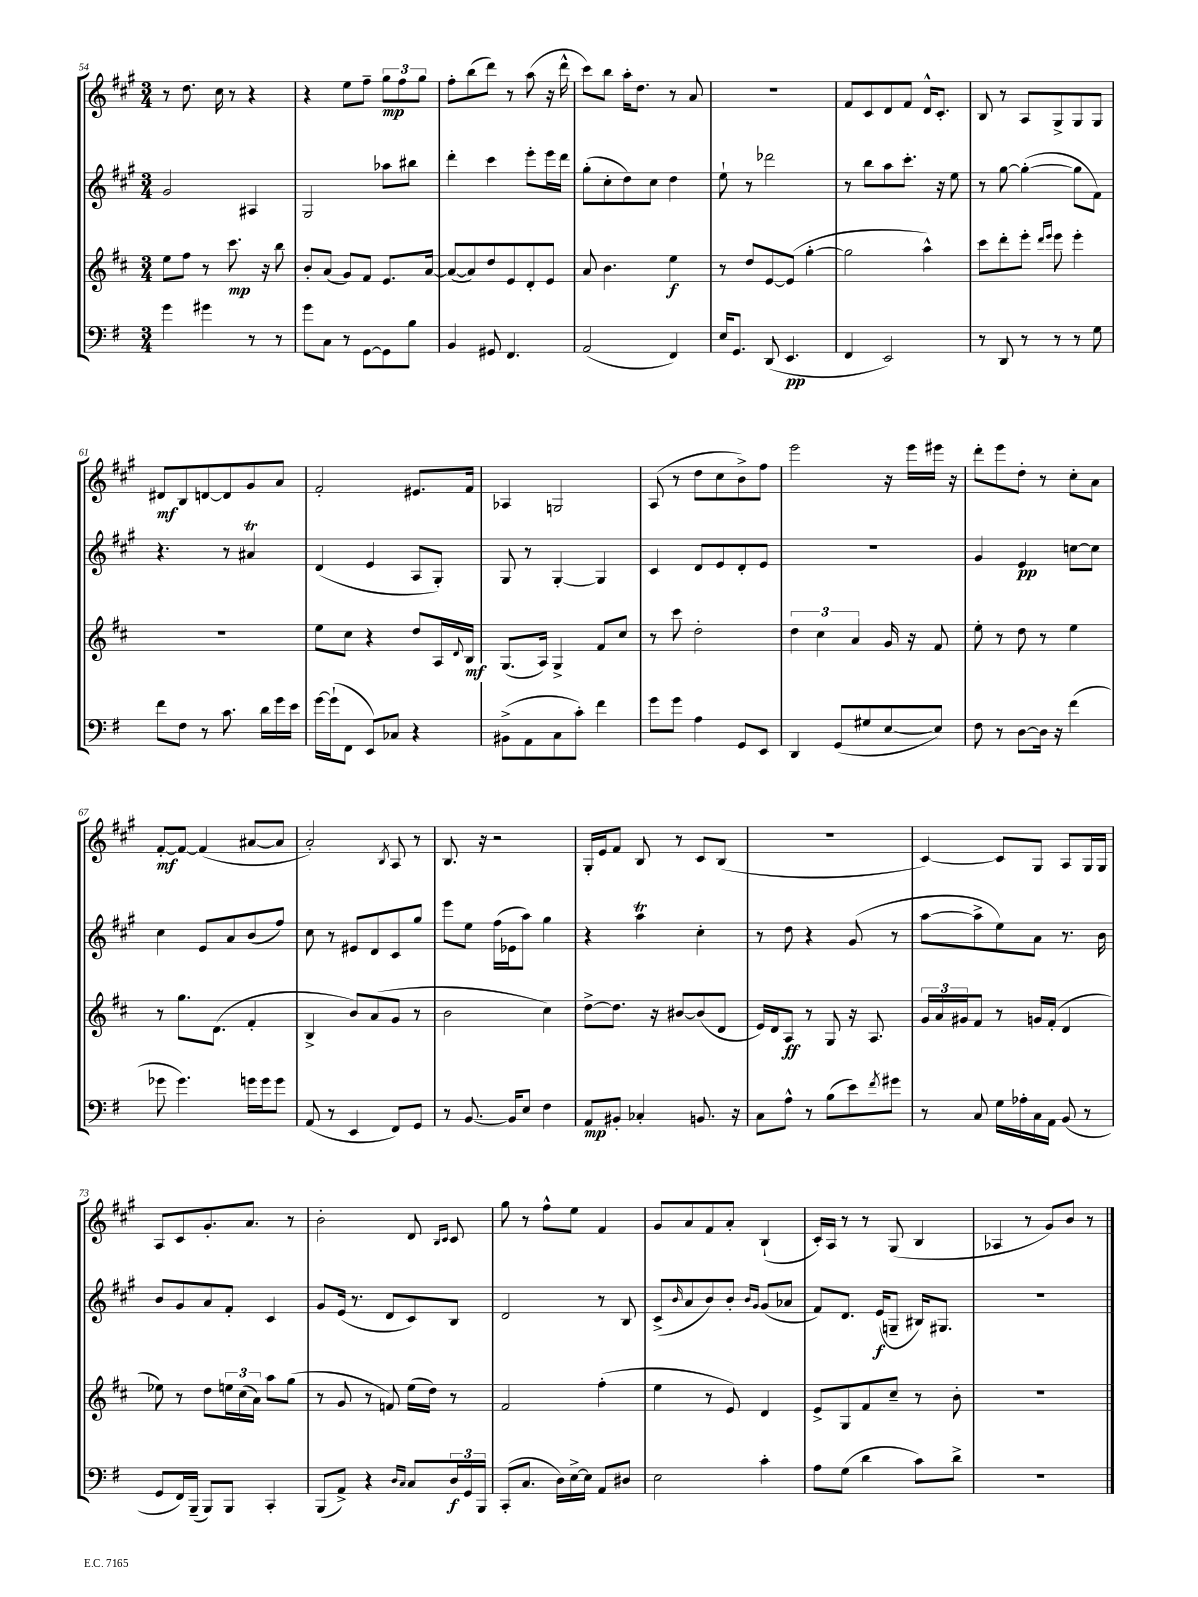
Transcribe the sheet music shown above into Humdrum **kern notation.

**kern	**kern	**kern	**kern
*staff4	*staff3	*staff2	*staff1
*clefF4	*clefG2	*clefG2	*clefG2
*k[f#]	*k[f#c#]	*k[f#c#g#]	*k[f#c#g#]
*M3/4	*M3/4	*M3/4	*M3/4
4g\	8ee\L	2g#/	8r
.	8ff#\J	.	8.dd\
4g#\	8r	.	.
.	.	.	16cc#\
.	8.ccc#\	.	8r
8r	.	4A#/	4r
.	16r	.	.
8r	8bb\	.	.
=	=	=	=
8g\L	8b'/L	2G#/	4r
8C\J	(8a/J	.	.
8r	8g/L)	.	8ee\L
[8GG\L	8f#/J	.	8ff#~\J
8GG\]	8.e/L	8aa-\L	12gg#\L
.	.	.	12ff#\
8B\J	.	8bb#\J	.
.	.	.	12gg#\J
.	[16a/Jk	.	.
=	=	=	=
4BB/	(8a/_L	4ddd'\	8ff#'\L
.	8a/])	.	(8bb\
8GG#/	8dd/	4ccc#\	8ddd\J)
4.FF#/	8e/	.	8r
.	8d'/	8eee'\L	(8aa\
.	8e/J	16eee\L	16r
.	.	16ddd\JJ	16ddd^^\
=	=	=	=
(2AA/	8a/	(8gg#'\L	8ccc#\L)
.	4.b\	8cc#'\	8bb\J
.	.	8dd\)	16aa'\LK
.	.	.	8.dd\J
.	.	8cc#\J	.
4FF#/)	4ee\	4dd\	8r
.	.	.	8a/
=	=	=	=
16E/LK	8r	8ee`\	2.r
8.GG/J	.	.	.
.	8dd/L	8r	.
(8DD/	[8e/	2ddd-\	.
4.EE/	(8e/]J	.	.
.	[4gg'\	.	.
=	=	=	=
4FF#/	2gg\]	8r	8f#/L
.	.	8bb\L	8c#/
2EE/)	.	8aa\	8d/
.	.	8.ccc#'\J	8f#/J
.	4aa^^\)	.	16d^^/LK
.	.	16r	8.c#'/J
.	.	8ee\	.
=	=	=	=
8r	8ccc#\L	8r	8B/
8DD/	8ddd'\	[8gg#\	8r
8r	8eee'\J	(4gg#'\_	8A/L
.	16qqddd/LL	.	.
.	16qqeee/JJ	.	.
8r	8eee\	.	8G#^/
8r	4eee'\	8gg#\]L	8G#/
8G\	.	8f#\J)	8G#/J
=	=	=	=
8f#\L	2.r	4.r	8d#/L
8F#\J	.	.	8B/
8r	.	.	[8d/
8.c\	.	8r	8d/]
.	.	4a#/	8g#/
16d\LL	.	.	.
16g\	.	.	8a/J
16e\JJ	.	.	.
=	=	=	=
[16g\LL	8ee\L	(4d/	2f#'/
(16g`\]J	.	.	.
8FF#\J	8cc#\J	.	.
8EE/L)	4r	4e/	.
8C-/J	.	.	.
4r	8dd/L	8A/L	8.e#/L
.	16A/L	8G#'/J)	.
.	8qqd/	.	.
.	16B/JJ	.	16f#/Jk
=	=	=	=
(8BB#^\L	(8.G/L	8G#/	4A-/
8AA\	.	8r	.
.	16A/Jk)	.	.
8C\	4G^/	[4G#'/	2G/
8c'\J)	.	.	.
4f#\	8f#/L	4G#/]	.
.	8cc#/J	.	.
=	=	=	=
8g\L	8r	4c#/	(8A/
8g\J	8ccc#\	.	8r
4A\	2dd'\	8d/L	8dd\L
.	.	8e/	8cc#\
8GG/L	.	8d'/	8b^\)
8EE/J	.	8e/J	8ff#\J
=	=	=	=
4DD/	6dd\	2.r	2eee\
.	6cc#\	.	.
(8GG/L	.	.	.
.	6a/	.	.
8G#/	.	.	.
[8E/	16g/	.	16r
.	16r	.	16eee\LL
8E/]J)	8f#/	.	16eee#\JJ
.	.	.	16r
=	=	=	=
8F#\	8ee'\	4g#/	8ddd'\L
8r	8r	.	8eee\
[8D\L	8dd\	4e/	8dd'\J
16D\]Jk	8r	.	8r
16r	.	.	.
(4f#\	4ee\	[8cc\L	8cc#'\L
.	.	8cc\]J	8a\J
=	=	=	=
8g-\	8r	4cc#\	[8f#'/L
4.g-\)	8.gg\L	.	8f#/_J
.	.	8e/L	(4f#/]
.	(8.d\J	.	.
.	.	8a/	.
16g\LL	4f#'/	(8b/	[8a#/L
16g\J	.	.	.
8g\J	.	8ff#/J)	8a#/]J
=	=	=	=
(8AA/	4B^/	8cc#\	2a'/)
8r	.	8r	.
4EE/	8b/L)	8e#/L	.
.	(8a/	8d/	.
.	.	.	8qB/
8FF#/L)	8g/J	8c#/	8A/
8GG/J	8r	8gg#/J	8r
=	=	=	=
8r	2b\	8eee\L	8.B/
[8.BB/	.	8ee\J	.
.	.	.	16r
.	.	(16ff#\LL	2r
16BB/]LK	.	16e-\J	.
8E/J	.	8aa\J)	.
4F#\	4cc#\)	4gg#\	.
=	=	=	=
8AA/L	[8dd^\L	4r	16G#'/LL
.	.	.	16e/J
8BB#'/J	8.dd\]J	.	8f#/J
4C-'/	.	4aa\	8B/
.	16r	.	.
.	[8b#/L	.	8r
8.BB/	(8b#/]	4cc#'\	8c#/L
.	8d/J	.	(8B/J
16r	.	.	.
=	=	=	=
8C\L	16e/LL)	8r	2.r
.	16d/J	.	.
8A^^\J	8A/J	8dd\	.
8r	8r	4r	.
(8B\L	8G/	.	.
8e\)	16r	(8g#/	.
.	8.A/	.	.
8qf#/	.	.	.
8g#\J	.	8r	.
=	=	=	=
8r	24g/LL	[8aa\L	[4c#/)
.	24a/	.	.
.	24g#/J	.	.
8C/	8f#/J	8aa^\]	.
16G\LL	8r	8ee\)	8c#/]L
16A-'\	.	.	.
16C\	16g/LL	8a\J	8G#/J
16AA\JJ	(16f#'/JJ	.	.
(8BB/	4d/	8.r	8A/L
8r	.	.	16G#/L
.	.	16b\	16G#/JJ
=	=	=	=
8GG/L	8ee-\)	8b/L	8A/L
16FF#/L)	8r	8g#/	8c#/
(16BBB~/JJ	.	.	.
8BBB/L)	8dd\L	8a/	8.g#'/
8BBB/J	24ee\L	8f#'/J	.
.	(24cc#\	.	.
.	.	.	8.a/J
.	24a\JJ)	.	.
4CC'/	8aa\L	4c#/	.
.	(8gg\J	.	8r
=	=	=	=
(8BBB/L	8r	8g#/L	2b'\
8AA^/J)	8g/	(16e/Jk	.
.	.	8.r	.
4r	8r	.	.
.	8f/)	8d/L	.
16qqD/LL	.	.	.
16qqC/JJ	.	.	.
8C/L	(16ee\LL	8c#/)	8d/
.	16dd\JJ)	.	.
.	.	.	16qqB/LL
.	.	.	16qqc#/JJ
24D/L	8r	8B/J	8c#/
24GG/	.	.	.
24BBB/JJ	.	.	.
=	=	=	=
(8CC'/L	2f#/	2d/	8gg#\
8.C/J	.	.	8r
.	.	.	8ff#^^\L
16D\LL)	.	.	.
[16E^\	.	.	8ee\J
16E\]JJ	.	.	.
8AA/L	(4ff#'\	8r	4f#/
8D#/J	.	8B/	.
=	=	=	=
2E\	4ee\	(8c#^/L	8g#/L
.	.	16qqb/	.
.	.	8a/	8a/
.	8r	8b/)	8f#/
.	8e/)	8b'/J	8a'/J
.	.	16qqb/LL	.
.	.	16qqg#/JJ	.
4c'\	4d/	(8g#/L	(4B`/
.	.	8a-/J	.
=	=	=	=
8A\L	8e^/L	8f#/L)	16c#'/LL)
.	.	.	16A/JJ
(8G\J	8G/	8.d/J	8r
4d\	8f#/	.	8r
.	.	(16e/LK	.
.	8cc#~/J	8G~/J	(8G#/
8c\L)	8r	16B#/LK)	4B/
.	.	8.G#/J	.
8d^\J	8b'\	.	.
=	=	=	=
2.r	2.r	2.r	4A-/
.	.	.	8r
.	.	.	8g#/L)
.	.	.	8b/J
.	.	.	8r
==	==	==	==
*-	*-	*-	*-
